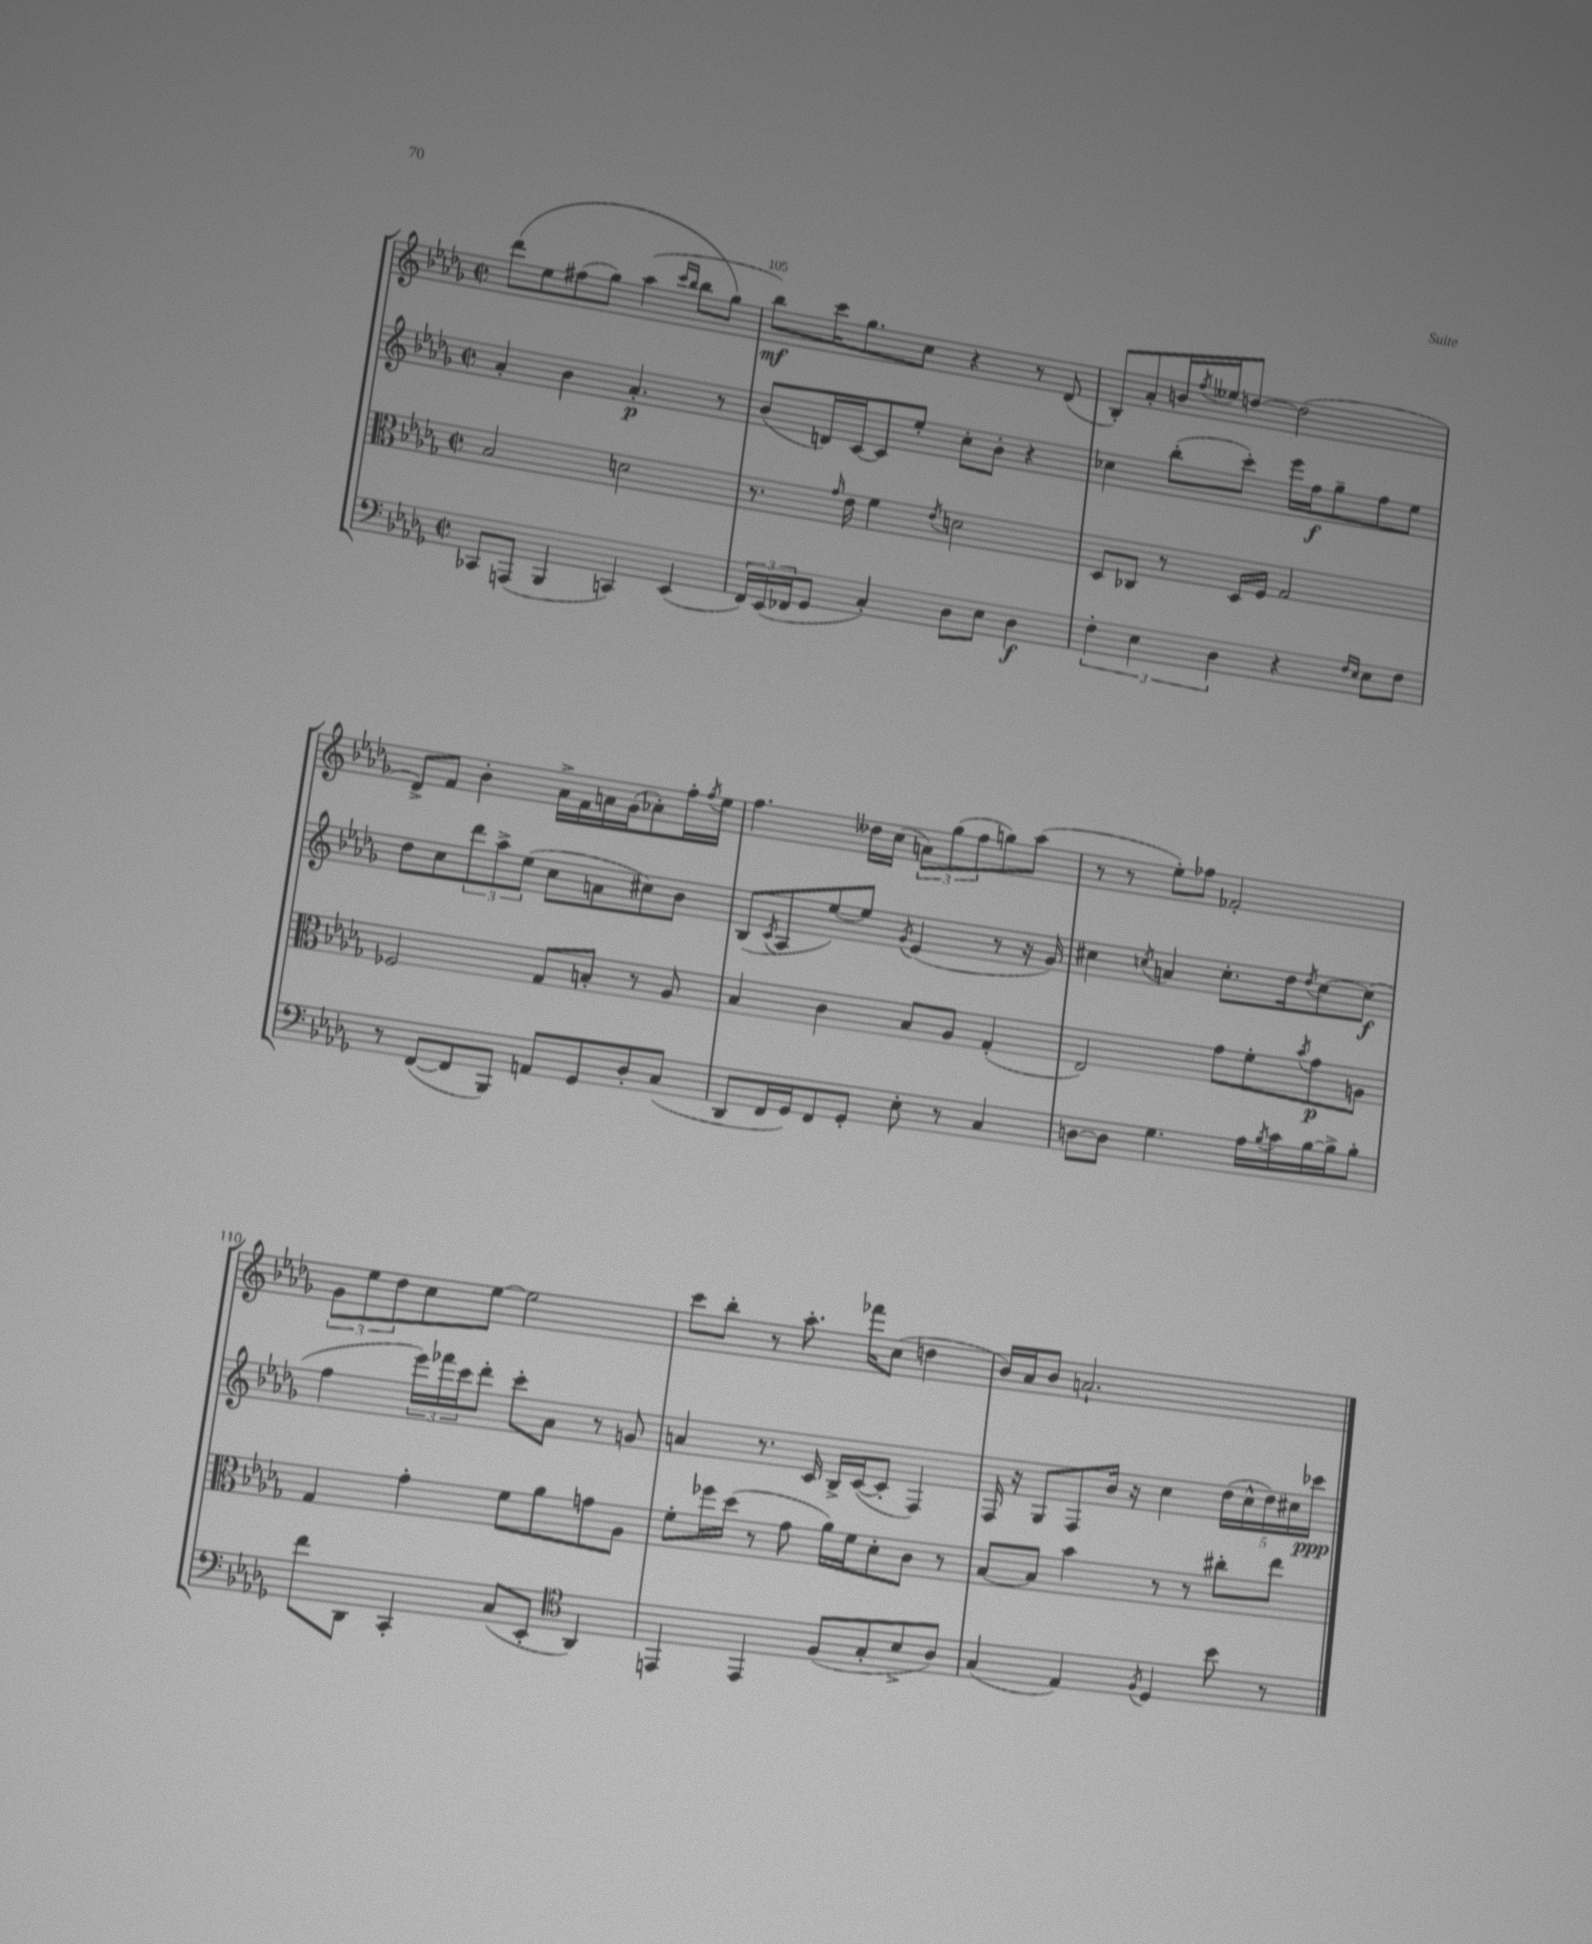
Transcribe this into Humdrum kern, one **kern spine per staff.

**kern	**kern	**kern	**kern
*staff4	*staff3	*staff2	*staff1
*clefF4	*clefC3	*clefG2	*clefG2
*k[b-e-a-d-g-]	*k[b-e-a-d-g-]	*k[b-e-a-d-g-]	*k[b-e-a-d-g-]
*M2/2	*M2/2	*M2/2	*M2/2
*met(c|)	*met(c|)	*met(c|)	*met(c|)
8CC-/L	2B-/	4a-'/	&(8ddd-\L
(8AAA/J	.	.	8ee-\
4BBB-/	.	4b-\	(8ff#\
.	.	.	8gg-\J)
4CC/)	2d\	4.a-'/	(4aa-\
.	.	.	16qqccc/LL
.	.	.	16qqbb-/JJ
(4EE-/	.	.	8bb-\L
.	.	8r	8gg-\J&)
=	=	=	=
24FF/LL)	8.r	(8b-/L	8bb-\L)
(24EE-/	.	.	.
24FF-/J	.	.	.
8GG-/J	.	16d/L)	16ccc\K
.	16qqg-/	.	.
.	16e-\	[16c/J	8.gg-\
4C'/)	4f\	8c/]	.
.	.	8ee-'/J	8cc\J
.	8qe-/	.	.
8D-\L	2d\	8cc'\L	4r
8E-\J	.	8b-'\J	.
4D-\	.	4r	8r
.	.	.	(8d-/
=	=	=	=
6F'\	8D-/L	4cc-\	8B-'/L)
.	8C-/J	.	8a-'/
6E-\	.	.	.
.	8r	(8bb-'\L	16b/L
.	.	.	8qff/
.	.	.	16ee--/J
6D-\	.	.	.
.	16D-/LL	8ccc'\J)	[8dd/J
.	16F/JJ	.	.
4r	2G-/	16eee-\LL	(2dd\]
.	.	16ff\J	.
.	.	8gg-~\	.
16qqF/LL	.	.	.
16qqE-/JJ	.	.	.
8E-\L	.	8ff\	.
8F\J	.	8ee-\J	.
=	=	=	=
8r	2F-/	8dd-\L	8d-^/L)
([8FF/L	.	8cc\	8f/J
8FF/]	.	12ddd-\	4b-'\
.	.	12aa-^\	.
8BBB-/J)	.	.	.
.	.	(12ee-\J	.
8AA/L	8G-/L	8cc\L	16a-^\LL
.	.	.	16f\
8GG-/	8B'/J	8a\	16a\
.	.	.	(16g-\J
8D-'/	8r	8cc#\)	8a-'\)
(8C/J	8A-/	8b-\J	16ff'\L
.	.	.	8qff/
.	.	.	16ee-\JJ
=	=	=	=
8DD-/L	4B-/	(8B-/L	4.ff\
.	.	8qc/	.
16FF/L	.	8A-/	.
16GG-/J)	.	.	.
8FF/	4c\	[8ee-/)	.
8GG-'/J	.	8ee-/]J	16dd--\LL
.	.	.	(16cc\JJ
.	.	8qg-/	.
8E-'\	8B-/L	(4e-/	12a\L)
.	.	.	(12gg-\
8r	8A-/J	.	.
.	.	.	12ff\
4C/	(4G-'/	8r	8gg\)
.	.	16r	(8aa-\J
.	.	16g-/)	.
=	=	=	=
[8D\L	2E-/)	4cc#\	8r
8D\]J	.	.	8r
.	.	8qcc/	.
4.G-\	.	4a/	8ee-'\L)
.	.	.	8ff-\J
.	8g-\L	8.cc'\L	2f-'/
16A-\LL	8f'\	.	.
8qB-/	.	.	.
16c\	.	16dd-\k	.
.	8qb-/	8qdd-/	.
[16B-\	8g-\	[8cc\	.
16B-^\]J	.	.	.
8B-'\J	8A\J	(8cc\]J	.
=	=	=	=
8f\L	4G-/	4ff\	12g-\L
.	.	.	12ee-\
8DD-\J	.	.	.
.	.	.	12dd-\
4CC'/	4g-'\	24eee-\LL)	8cc\
.	.	24fff-\	.
.	.	24ccc\J	.
.	.	8ddd-'\J	[8ee-\J
(8C/L	8f\L	8ccc'\L	2ee-\]
8EE-'/J	8a-\	8a-\J	.
*clefC4	*	*	*
4AA-/)	8g\	8r	.
.	8A-\J	8g/	.
=	=	=	=
4EE/	8f'\L	4a/	8ccc\L
.	16ff-\L	.	8bb-'\J
.	(16dd-\JJ	.	.
4EE/	8r	8.r	8r
.	8g-\	.	8.aa-'\
.	.	16c/	.
(8F/L	16a-\LL)	16B-^/LL	.
.	16f\J	([16c/J	16fff-\LK
8G-'/	8d-'\	8c'/]J	(8cc\J
8B-^/	8c\J	4F/)	4dd\
8A-/J)	8r	.	.
=	=	=	=
(4G-/	[8B-/L	16F/	16b-/LL)
.	.	16r	16a-/J
.	8B-/]J	8G-/L	8b-/J
4E-/)	4b-\	8F/	2.a`/
.	.	16b-/Jk	.
.	.	16r	.
8qF/	.	.	.
4D-/	8r	4cc\	.
.	8r	.	.
8b-\	8cc#'\L	(20dd-\LL	.
.	.	20cc^^\	.
.	.	20dd-\)	.
8r	8ee-\J	.	.
.	.	20cc#\	.
.	.	20ccc-\JJ	.
==	==	==	==
*-	*-	*-	*-
